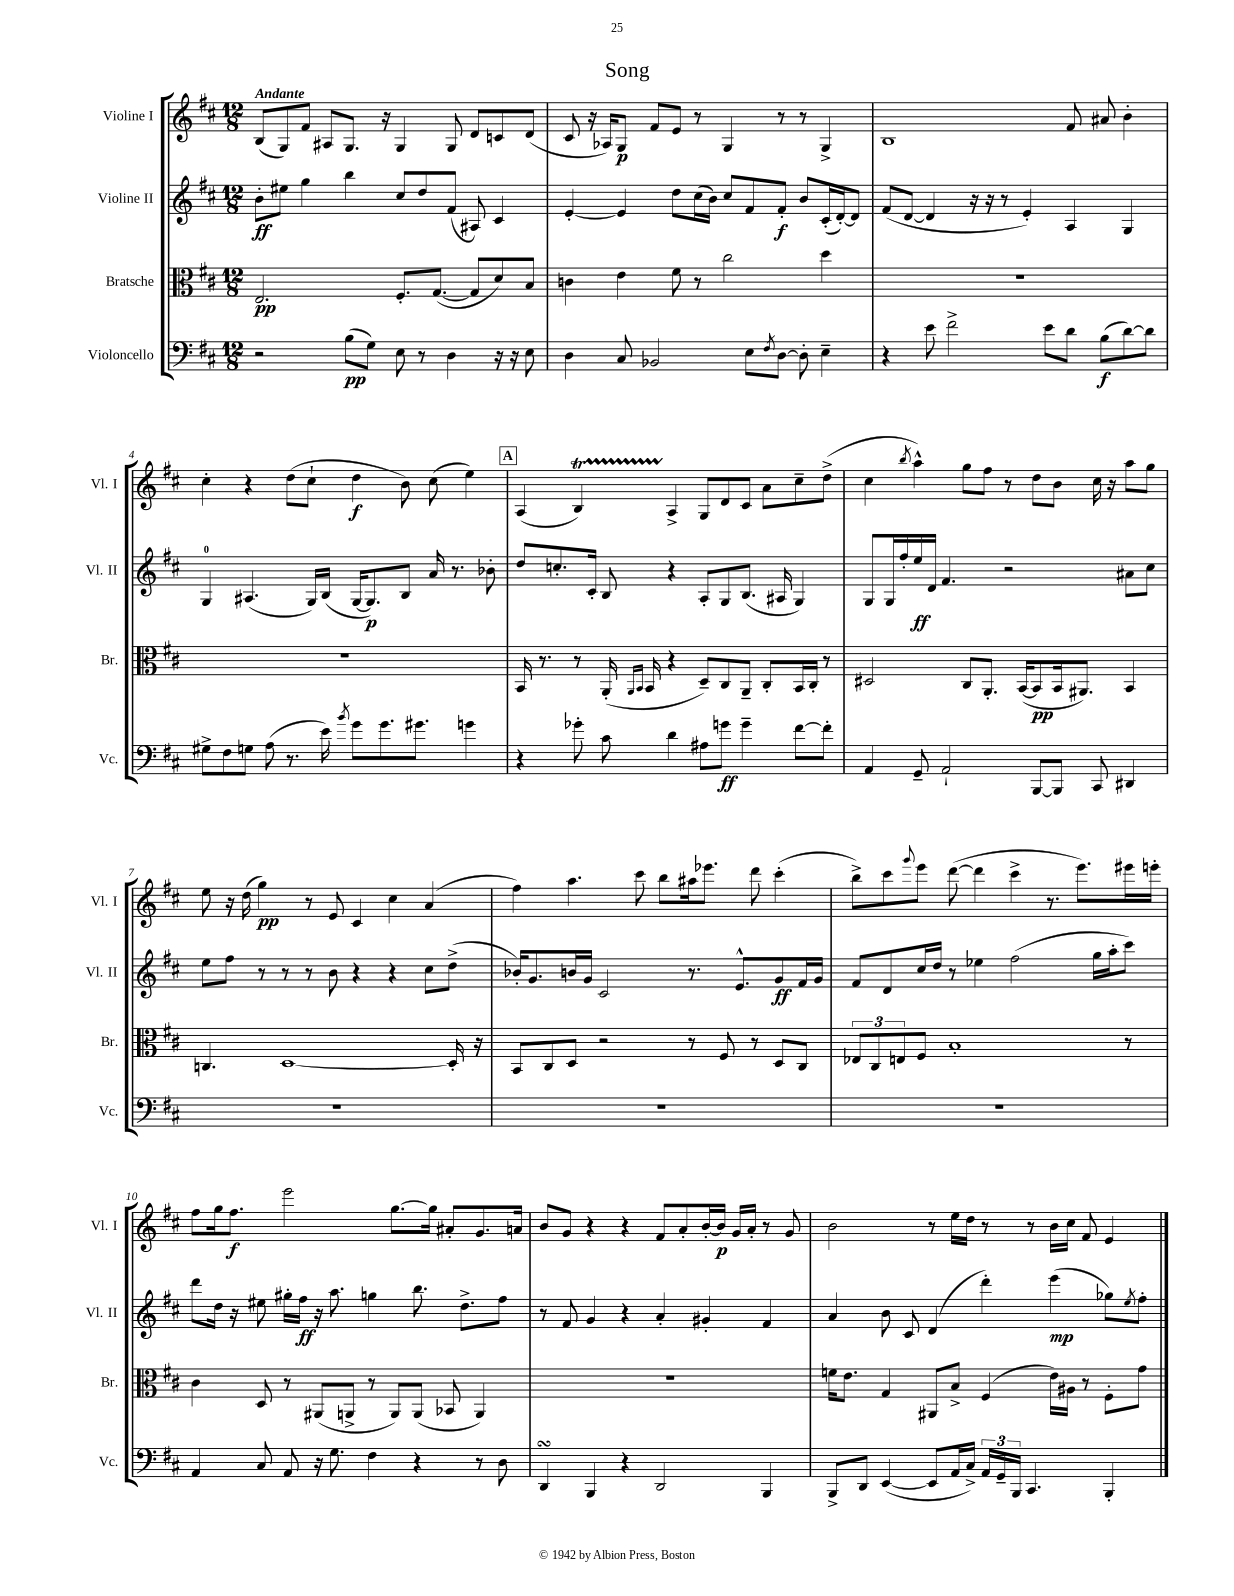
\header { title = "Song" }
<<
\new StaffGroup <<
\new Staff = "s0" \with { instrumentName = "Violine I" shortInstrumentName = "Vl. I" } {
    \clef treble \key d \major \numericTimeSignature \time 12/8 \tempo "Andante"
    b8( g8) fis'8 ais8 g8. r16 g4 g8 d'8 c'8 d'8( |
    cis'8 r16 aes16) g8\p fis'8 e'8 r8 g4 r8 r8 g4-> |
    b1 fis'8 ais'8 b'4-. |
    cis''4-. r4 d''8( cis''8-! d''4\f b'8) cis''8( e''4) |
    \mark \markup { \box "A" } a4( b4\startTrillSpan) a4->\stopTrillSpan g8 d'8 cis'8 a'8 cis''8-- d''8->( |
    cis''4 \acciaccatura { b''8 } a''4-^) g''8 fis''8 r8 d''8 b'8 cis''16 r16 a''8 g''8 |
    e''8 r16 d''16( g''4\pp) r8 e'8 cis'4 cis''4 a'4( |
    fis''4) a''4. cis'''8 b''8 ais''16 ees'''8. d'''8 cis'''4-.( |
    b''8->) cis'''8 \appoggiatura { g'''8 } e'''8 d'''8~( d'''4 cis'''4-> r8. e'''8.) eis'''16 e'''16-. |
    fis''8 g''16 fis''8.\f e'''2 g''8.~ g''16 ais'8-. g'8. a'16 |
    b'8 g'8 r4 r4 fis'8 a'8-. b'16~-. b'16\p g'16 a'16-. r8 g'8 |
    b'2 r8 e''16 d''16 r8 r8 b'16 cis''16 fis'8 e'4 \bar "|." |
}
\new Staff = "s1" \with { instrumentName = "Violine II" shortInstrumentName = "Vl. II" } {
    \clef treble \key d \major \numericTimeSignature \time 12/8
    b'8-.\ff eis''8 g''4 b''4 cis''8 d''8 fis'8( ais8) cis'4 |
    e'4~-. e'4 d''8 cis''16( b'16) cis''8 fis'8 fis'8-.\f b'8 cis'16-.( d'16~-.) d'8 |
    fis'8( d'8~ d'4 r16 r16 r8 e'4-.) a4 g4 |
    g4-0 ais4.( g16) b16( g16~ g8.\p) b8 a'16 r8. bes'8-. |
    \mark \markup { \box "A" } d''8 c''8.-. cis'16-. b8 r4 a8-. g8 b8.( ais16 g4) |
    g8 g16 fis''16-. e''16\ff d'16 fis'4. r2 ais'8 cis''8 |
    e''8 fis''8 r8 r8 r8 b'8 r4 r4 cis''8 d''8->( |
    bes'16-.) g'8. b'16 g'16 cis'2 r8. e'8.-^ g'8\ff fis'16 g'16 |
    fis'8 d'8 cis''16 d''16 r8 ees''4 fis''2( g''16 a''16-. cis'''8) |
    d'''8 d''16 r16 eis''8 gis''16-. fis''16\ff r16 a''8. g''4 b''8. d''8.-> fis''8 |
    r8 fis'8 g'4 r4 a'4-. gis'4-. fis'4 |
    a'4 b'8 cis'8 d'4( d'''4-.) e'''4\mp( ges''8) \acciaccatura { e''8 } fis''8-. \bar "|." |
}
\new Staff = "s2" \with { instrumentName = "Bratsche" shortInstrumentName = "Br." } {
    \clef alto \key d \major \numericTimeSignature \time 12/8
    e2.\pp fis8.-. g8.~( g8 d'8) b8 |
    c'4 e'4 fis'8 r8 cis''2 d''4 |
    R1. |
    R1. |
    \mark \markup { \box "A" } b,16 r8. r8 a,16-.( \grace { a,16 b,16 } b,16 r4 d8--) cis8 a,8-- cis8-. b,16 cis16-. r8 |
    dis2 cis8 a,8.-. b,16~( b,8\pp b,16 ais,8.) b,4 |
    c4. d1~ d16-. r16 |
    b,8 cis8 d8 r2 r8 fis8 r8 d8 cis8 |
    \tuplet 3/2 { ees8 cis8 e8 } fis8 b1-. r8 |
    cis'4 d8 r8 ais,8( a,8-> r8 a,8) a,8( bes,8 a,4) |
    R1. |
    f'16 e'8. g4 ais,8 b8-> fis4( e'16) ais16 r8 fis8-. g'8 \bar "|." |
}
\new Staff = "s3" \with { instrumentName = "Violoncello" shortInstrumentName = "Vc." } {
    \clef bass \key d \major \numericTimeSignature \time 12/8
    r2 b8\pp( g8) e8 r8 d4 r16 r16 e8 |
    d4 cis8 bes,2 e8 \acciaccatura { fis8 } d8~ d8-. e4-- |
    r4 e'8 fis'2-> e'8 d'8 b8\f( d'8~) d'8 |
    gis8-> fis8 g8 a8( r8. e'16) \acciaccatura { b'8 } g'8 g'8. gis'8. g'4 |
    \mark \markup { \box "A" } r4 ges'8-. cis'8 d'4 ais8 g'8\ff g'4-- fis'8~ fis'8-. |
    a,4 g,8-- a,2-! b,,8~ b,,8 cis,8 dis,4 |
    R1. |
    R1. |
    R1. |
    a,4 cis8 a,8 r16 g8. fis4 r4 r8 d8 |
    d,4\turn b,,4 r4 d,2 b,,4 |
    b,,8-> d,8 e,4~( e,8 a,16 cis16->) \tuplet 3/2 { a,16 g,16-- b,,16 } cis,4. b,,4-. \bar "|." |
}
>>
>>
